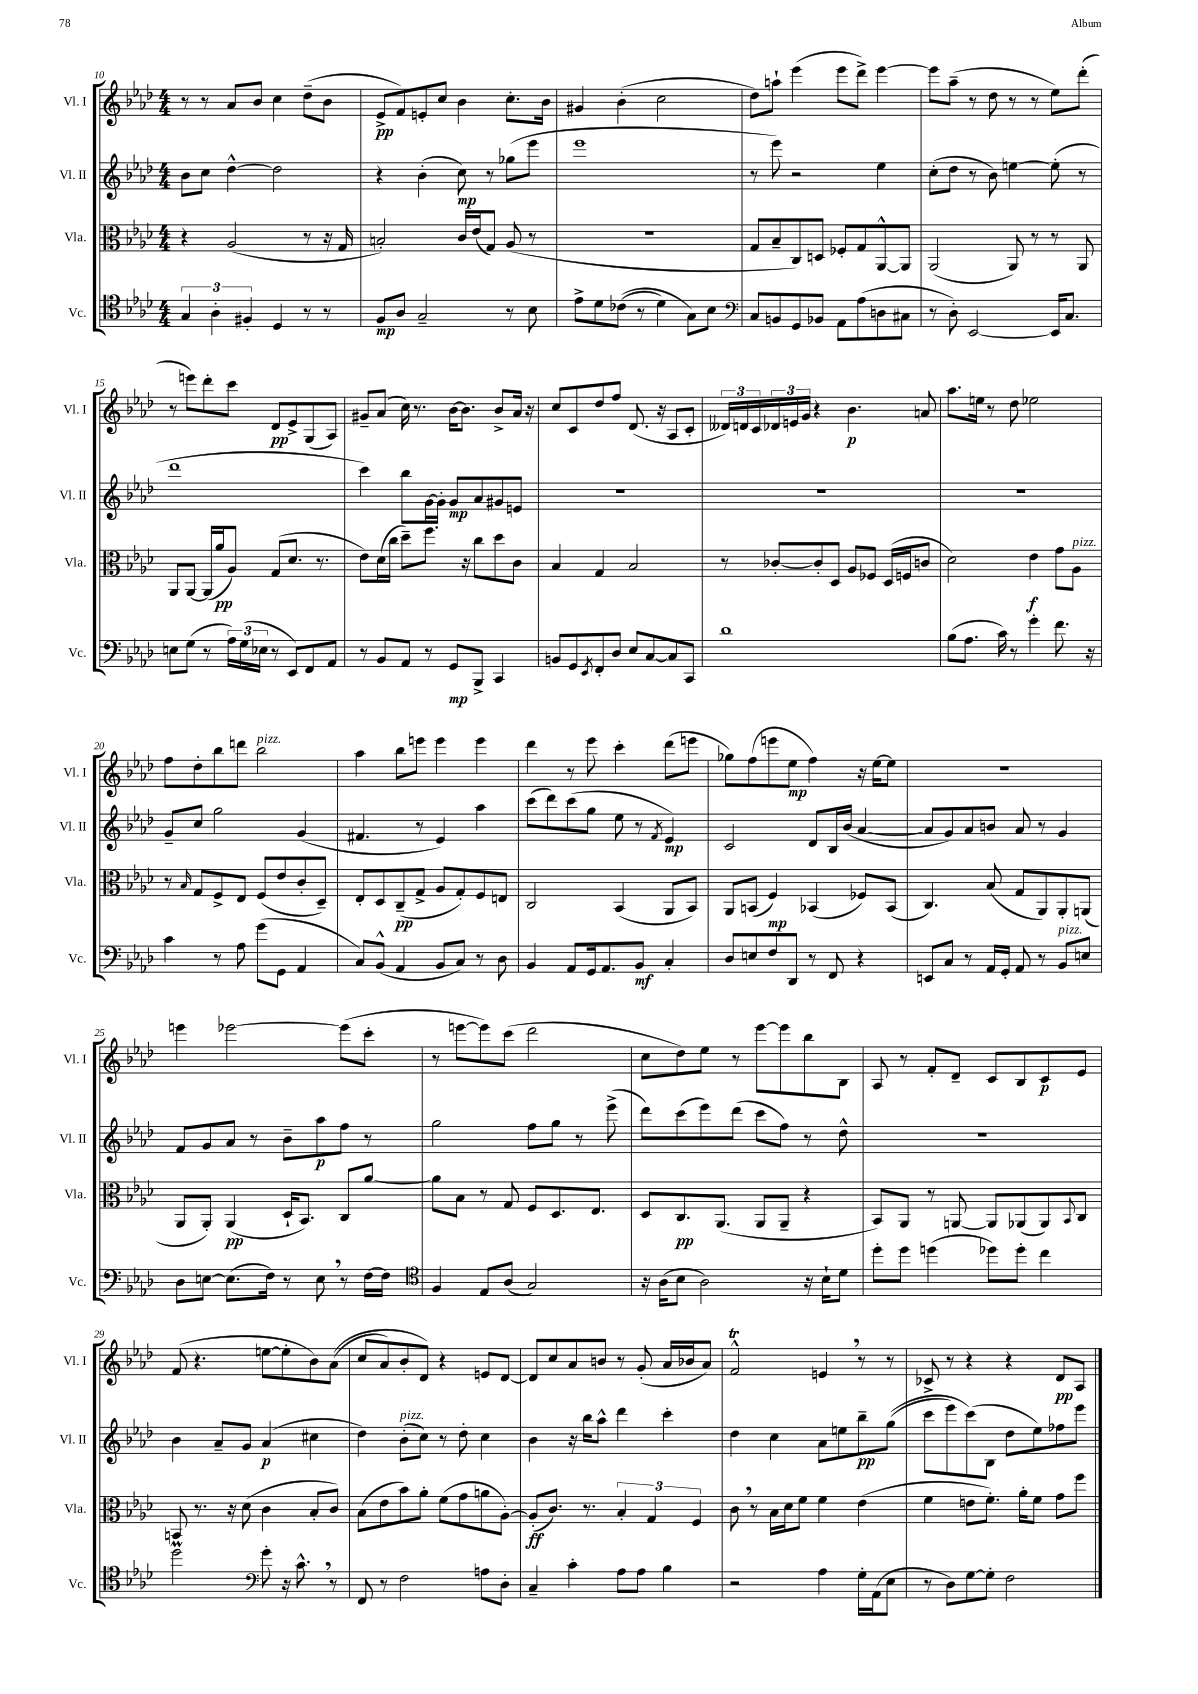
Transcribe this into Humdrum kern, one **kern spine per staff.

**kern	**dynam	**kern	**dynam	**kern	**dynam	**kern	**dynam
*part4	*part4	*part3	*part3	*part2	*part2	*part1	*part1
*staff4	*staff4	*staff3	*staff3	*staff2	*staff2	*staff1	*staff1
*I"Vc.	*	*I"Vla.	*	*I"Vl. II	*	*I"Vl. I	*
*I'Vc.	*	*I'Vla.	*	*I'Vl. II	*	*I'Vl. I	*
*clefC4	*	*clefC3	*	*clefG2	*	*clefG2	*
*k[b-e-a-d-]	*	*k[b-e-a-d-]	*	*k[b-e-a-d-]	*	*k[b-e-a-d-]	*
*M4/4	*	*M4/4	*	*M4/4	*	*M4/4	*
=10	=10	=10	=10	=10	=10	=10	=10
6G/	.	4r	.	8b-\L	.	8r	.
.	.	.	.	8cc\J	.	8r	.
6A-'\	.	.	.	.	.	.	.
.	.	(2A-/	.	[4dd-^^\	.	8a-/L	.
6F#X'/	.	.	.	.	.	.	.
.	.	.	.	.	.	8b-/J	.
4D-/	.	.	.	2dd-\]	.	4cc\	.
8r	.	8r	.	.	.	(8dd-~\L	.
8r	.	16r	.	.	.	8b-\J	.
.	.	16G/	.	.	.	.	.
=11	=11	=11	=11	=11	=11	=11	=11
8F/L	mp	2Bn'/)	.	4r	.	8e-^/L	pp
8A-/J	.	.	.	.	.	8f/)	.
2G~/	.	.	.	(4b-'\	.	8en'/	.
.	.	.	.	.	.	8cc/J	.
.	.	16c/LL	.	8cc\)	mp	4b-\	.
.	.	(16e-/J	.	.	.	.	.
.	.	8G/J)	.	8r	.	.	.
8r	.	(8A-/	.	(8gg-X\L	.	8.cc'\L	.
8B-\	.	8r	.	8eee-\J	.	.	.
.	.	.	.	.	.	16b-\Jk	.
=12	=12	=12	=12	=12	=12	=12	=12
8e-^\L	.	1r	.	1eee-	.	4g#X/	.
8d-\	.	.	.	.	.	.	.
((8c-X\J	.	.	.	.	.	(4b-'\	.
8r	.	.	.	.	.	.	.
4d-\)	.	.	.	.	.	2cc\	.
8G\L)	.	.	.	.	.	.	.
8B-\J	.	.	.	.	.	.	.
=13	=13	=13	=13	=13	=13	=13	=13
*clefF4	*	*	*	*	*	*	*
8C/L	.	8G/L	.	8r	.	8dd-\L)	.
8BBn/	.	8B-~/	.	8eee-\)	.	8aan`\J	.
8GG/	.	8C/)	.	2r	.	(4eee-\	.
8BB-X/J	.	8Dn/J	.	.	.	.	.
8AA-\L	.	8F-X'/L	.	.	.	8eee-\L	.
(8A-\	.	8G/	.	.	.	8ddd-^\J)	.
8Dn\	.	[8AA-^^/	.	4ee-\	.	[4eee-\	.
8C#X\J	.	8AA-/J]	.	.	.	.	.
=14	=14	=14	=14	=14	=14	=14	=14
8r	.	(2AA-/	.	(8cc'\L	.	8eee-\L]	.
8D-'\)	.	.	.	8dd-\J	.	(8aa-~\J	.
[2EE-/	.	.	.	8r	.	8r	.
.	.	.	.	8b-\)	.	8dd-\	.
.	.	8AA-/)	.	[4een\	.	8r	.
.	.	8r	.	.	.	8r	.
16EE-/KL]	.	8r	.	(8ee'\]	.	8ee-\L)	.
8.C/J	.	.	.	.	.	.	.
.	.	8AA-/	.	8r	.	(8ddd-'\J	.
!!LO:LB:g=z
=15	=15	=15	=15	=15	=15	=15	=15
8En\L	.	8AA-/L	.	1ddd-	.	8r	.
(8G\J	.	[8AA-/J	.	.	.	8eeen\L)	.
8r	.	(16AA-/LL]	.	.	.	8ddd-'\	.
.	.	16a-/J	pp	.	.	.	.
24A-\LL)	.	8A-/J)	.	.	.	8ccc\J	.
(24G\	.	.	.	.	.	.	.
24E-X\JJ	.	.	.	.	.	.	.
8r	.	(8G/L	.	.	.	8d-/L	pp
8EE-/L)	.	8.d-/J	.	.	.	8e-^/	.
8FF/	.	.	.	.	.	(8G/	.
.	.	8.r	.	.	.	.	.
8AA-/J	.	.	.	.	.	8A-/J)	.
=16	=16	=16	=16	=16	=16	=16	=16
8r	.	8e-\L)	.	4ccc\)	.	8g#X~/L	.
8BB-/L	.	(16d-\L	.	.	.	(8a-/J	.
.	.	16cc\JJ	.	.	.	.	.
8AA-/J	.	8dd-~\L)	.	8bb-\L	.	16cc\)	.
.	.	.	.	.	.	8.r	.
8r	.	8.ff\J	.	[16g\L	.	.	.
.	.	.	.	16g'\JJ]	.	.	.
8GG/L	mp	.	.	8g/L	mp	[16b-\KL	.
.	.	16r	.	.	.	8.b-\J]	.
8BBB-^/J	.	8cc\L	.	8a-/	.	.	.
4CC/	.	8dd-\	.	8g#X/	.	8b-^/L	.
.	.	8c\J	.	8en/J	.	16a-/Jk	.
.	.	.	.	.	.	16r	.
=17	=17	=17	=17	=17	=17	=17	=17
8BBn/L	.	4B-/	.	1r	.	8cc/L	.
8GG/	.	.	.	.	.	8c/	.
8qEE-/	.	.	.	.	.	.	.
8FF'/	.	4G/	.	.	.	8dd-/	.
8D-/J	.	.	.	.	.	8ff/J	.
8E-/L	.	2B-/	.	.	.	(8.d-/	.
[8C/	.	.	.	.	.	.	.
.	.	.	.	.	.	16r	.
8C/]	.	.	.	.	.	8A-/L	.
8CC/J	.	.	.	.	.	8c'/J	.
=18	=18	=18	=18	=18	=18	=18	=18
1d-	.	8r	.	1r	.	24d--X/LL)	.
.	.	.	.	.	.	24dn/	.
.	.	.	.	.	.	24c/	.
.	.	[8c-X'/L	.	.	.	24d-X/	.
.	.	.	.	.	.	24en/	.
.	.	.	.	.	.	24g/JJ	.
.	.	8c-'/]	.	.	.	4r	.
.	.	8D-/J	.	.	.	.	.
.	.	8A-/L	.	.	.	4.b-\	p
.	.	8F-X/J	.	.	.	.	.
.	.	(16D-/LL	.	.	.	.	.
.	.	16Fn/J	.	.	.	.	.
.	.	8cn/J	.	.	.	8an/	.
=19	=19	=19	=19	=19	=19	=19	=19
(8B-\L	.	2d-\)	.	1r	.	8.aa-\L	.
8.A-\J	.	.	.	.	.	.	.
.	.	.	.	.	.	16een\Jk	.
.	.	.	.	.	.	8r	.
16c\)	.	.	.	.	.	.	.
8r	.	.	.	.	.	8dd-\	.
4g'\	.	4e-\	f	.	.	2ee-X\	.
8.f\	.	8g\L	.	.	.	.	.
!	!	!LO:TX:a:i:t=pizz.	!	!	!	!	!
.	.	8A-\J	.	.	.	.	.
16r	.	.	.	.	.	.	.
!!LO:LB:g=z
=20	=20	=20	=20	=20	=20	=20	=20
4c\	.	8r	.	8g~/L	.	8ff\L	.
.	.	16qqB-/	.	.	.	.	.
.	.	8G/L	.	8cc/J	.	8dd-'\	.
8r	.	8F^/	.	2gg\	.	8bb-\	.
8A-\	.	8E-/J	.	.	.	8dddn\J	.
!	!	!	!	!	!	!LO:TX:a:i:t=pizz.	!
(8g\L	.	(8F/L	.	.	.	2bb-\	.
8GG\J	.	8e-/	.	.	.	.	.
4AA-/	.	8c'/	.	(4g/	.	.	.
.	.	8D-~/J)	.	.	.	.	.
=21	=21	=21	=21	=21	=21	=21	=21
8C/L)	.	8E-'/L	.	4.f#X/	.	4aa-\	.
(8BB-^^/J	.	8D-/	.	.	.	.	.
4AA-/	.	(8C~/	pp	.	.	8bb-\L	.
.	.	8G^/J	.	8r	.	8eeen\J	.
8BB-/L	.	8A-/L	.	4e-/)	.	4eee\	.
8C/J)	.	8G'/)	.	.	.	.	.
8r	.	8F/	.	4aa-\	.	4eee\	.
8D-\	.	8En/J	.	.	.	.	.
=22	=22	=22	=22	=22	=22	=22	=22
4BB-/	.	2C/	.	(8ccc\L	.	4ddd-\	.
.	.	.	.	8ddd-\)	.	.	.
8AA-/L	.	.	.	(8ccc\	.	8r	.
16GG/k	.	.	.	8gg\J	.	8eee-\	.
8.AA-/	.	.	.	.	.	.	.
.	.	(4BB-/	.	8ee-\	.	4ccc'\	.
8BB-/J	mf	.	.	8r	.	.	.
.	.	.	.	8qf/	.	.	.
4C'/	.	8AA-/L	.	4e-/)	mp	(8ddd-\L	.
.	.	8BB-/J)	.	.	.	8eeen\J	.
=23	=23	=23	=23	=23	=23	=23	=23
8D-/L	.	8AA-/L	.	2c/	.	8gg-X\L)	.
8En/	.	(8BBn/J	.	.	.	(8ff\	.
8F/	.	4F/)	mp	.	.	8eeen\	.
8DD-/J	.	.	.	.	.	8ee-\J	mp
8r	.	(4BB-X/	.	8d-/L	.	4ff\)	.
8FF/	.	.	.	16B-/L	.	.	.
.	.	.	.	(16b-/JJ	.	.	.
4r	.	8F-X/L)	.	[4a-/	.	16r	.
.	.	.	.	.	.	[16ee-\KL	.
.	.	(8BB-/J	.	.	.	8ee-\J]	.
=24	=24	=24	=24	=24	=24	=24	=24
8EEn/L	.	4.C/)	.	8a-/L]	.	1r	.
8C/J	.	.	.	8g/)	.	.	.
8r	.	.	.	8a-/	.	.	.
16AA-/LL	.	(8B-/	.	8bn/J	.	.	.
16GG'/JJ	.	.	.	.	.	.	.
8AA-/	.	8G/L	.	8a-/	.	.	.
8r	.	8AA-/)	.	8r	.	.	.
!LO:TX:a:i:t=pizz.	!	!	!	!	!	!	!
8BB-/L	.	8AA-'/	.	4g/	.	.	.
8En/J	.	(8AAn/J	.	.	.	.	.
!!LO:LB:g=z
=25	=25	=25	=25	=25	=25	=25	=25
8D-\L	.	8AA-/L	.	8f/L	.	4eeen\	.
[8En\J	.	8AA-'/J)	.	8g/	.	.	.
(8.E\L]	.	(4AA-/	pp	8a-/J	.	[2eee-X\	.
.	.	.	.	8r	.	.	.
16F\Jk)	.	.	.	.	.	.	.
8r	.	16D-`/KL	.	8b-~\L	.	.	.
.	.	8.BB-/J)	.	.	.	.	.
8E,\	.	.	.	8aa-\	p	.	.
8r	.	8C/L	.	8ff\J	.	(8eee-\L]	.
[16F\LL	.	[8a-/J	.	8r	.	8ccc'\J	.
16F\JJ]	.	.	.	.	.	.	.
=26	=26	=26	=26	=26	=26	=26	=26
*clefC4	*	*	*	*	*	*	*
4F/	.	8a-\L]	.	2gg\	.	8r	.
.	.	8B-\J	.	.	.	[8eeen\L	.
8E-/L	.	8r	.	.	.	8eee\])	.
(8A-/J	.	8G/	.	.	.	(8ccc\J	.
2G/)	.	8F/L	.	8ff\L	.	2ddd-\	.
.	.	8.D-/	.	8gg\J	.	.	.
.	.	.	.	8r	.	.	.
.	.	8.E-/J	.	.	.	.	.
.	.	.	.	(8eee-^\	.	.	.
=27	=27	=27	=27	=27	=27	=27	=27
16r	.	8D-/L	.	8ddd-\L)	.	8cc\L	.
(16A-\KL	.	.	.	.	.	.	.
8B-\J	.	8.C/	pp	(8ccc\	.	8dd-\)	.
2A-\)	.	.	.	8eee-\)	.	8ee-\J	.
.	.	(8.AA-/J	.	.	.	.	.
.	.	.	.	(8ddd-\J	.	8r	.
.	.	8AA-/L	.	8ccc\L	.	[8eee-\L	.
.	.	8AA-~/J	.	8ff\J)	.	8eee-\]	.
16r	.	4r	.	8r	.	8bb-\	.
16B-`\KL	.	.	.	.	.	.	.
8d-\J	.	.	.	8dd-^^\	.	8B-\J	.
=28	=28	=28	=28	=28	=28	=28	=28
8dd-'\L	.	8BB-/L)	.	1r	.	8A-/	.
8dd-\J	.	8AA-/J	.	.	.	8r	.
(4ddn\	.	8r	.	.	.	8f'/L	.
.	.	[8AAn/	.	.	.	8d-~/J	.
8dd-X\L)	.	8AA/L]	.	.	.	8c/L	.
8dd-'\J	.	(8AA-X/	.	.	.	8B-/	.
4cc\	.	8AA-/)	.	.	.	8c/	p
.	.	8qqBB-/	.	.	.	.	.
.	.	8C/J	.	.	.	8e-/J	.
!!LO:LB:g=z
=29	=29	=29	=29	=29	=29	=29	=29
2dd-M\	.	8BBn/	.	4b-\	.	(8f/	.
.	.	8.r	.	.	.	4.r	.
.	.	.	.	8a-~/L	.	.	.
.	.	16r	.	.	.	.	.
.	.	(8d-\	.	8g/J	.	.	.
*clefF4	*	*	*	*	*	*	*
8g'\	.	4c\	.	(4a-/	p	[8een\L	.
16r	.	.	.	.	.	8ee'\]	.
8.c^^,\	.	.	.	.	.	.	.
.	.	8B-'/L	.	4cc#X\	.	8b-\)	.
8r	.	8c/J)	.	.	.	((8a-\J	.
=30	=30	=30	=30	=30	=30	=30	=30
8FF/	.	(8B-\L	.	4dd-\)	.	8cc/L	.
8r	.	8e-\	.	.	.	8a-/)	.
!	!	!	!	!LO:TX:a:i:t=pizz.	!	!	!
2F\	.	8b-\)	.	(8b-'\L	.	8b-'/	.
.	.	8a-'\J	.	8cc\J)	.	8d-/J)	.
.	.	(8f\L	.	8r	.	4r	.
.	.	8g\	.	8dd-'\	.	.	.
8An\L	.	8an\	.	4cc\	.	8en/L	.
8D-'\J	.	[8A-'\J)	.	.	.	[8d-/J	.
=31	=31	=31	=31	=31	=31	=31	=31
4C~/	.	(8A-'/L]	ff	4b-\	.	8d-/L]	.
.	.	8.c/J)	.	.	.	8cc/	.
4c'\	.	.	.	16r	.	8a-/	.
.	.	8.r	.	16bb-\KL	.	.	.
.	.	.	.	8aa-^^\J	.	8bn/J	.
8A-\L	.	6B-'/	.	4ddd-\	.	8r	.
8A-\J	.	.	.	.	.	(8g'/	.
.	.	6G/	.	.	.	.	.
4B-\	.	.	.	4ccc'\	.	16a-/LL	.
.	.	.	.	.	.	16b-X/J	.
.	.	6F/	.	.	.	.	.
.	.	.	.	.	.	8a-/J)	.
=32	=32	=32	=32	=32	=32	=32	=32
2r	.	8c,\	.	4dd-\	.	2fT^^/	.
.	.	8r	.	.	.	.	.
.	.	16B-\LL	.	4cc\	.	.	.
.	.	16d-\J	.	.	.	.	.
.	.	8f\J	.	.	.	.	.
4A-\	.	4f\	.	8a-\L	.	4en,/	.
.	.	.	.	8een\	.	.	.
16G'\LL	.	(4e-\	.	8bb-~\	pp	8r	.
(16AA-\J	.	.	.	.	.	.	.
8E-\J	.	.	.	((8gg\J	.	8r	.
=33	=33	=33	=33	=33	=33	=33	=33
8r	.	4f\	.	8ccc\L	.	8c-X^/	.
8D-\L)	.	.	.	8eee-\)	.	8r	.
[8G\	.	8en\L	.	(8ccc\)	.	4r	.
8G'\J]	.	8.f'\J)	.	8B-\J	.	.	.
2F\	.	.	.	8dd-\L	.	4r	.
.	.	16a-'\KL	.	.	.	.	.
.	.	8f\J	.	8ee-\)	.	.	.
.	.	8g\L	.	8ff-X\	.	8d-/L	pp
.	.	8ff\J	.	8eee-\J	.	8A-/J	.
==	==	==	==	==	==	==	==
*-	*-	*-	*-	*-	*-	*-	*-
